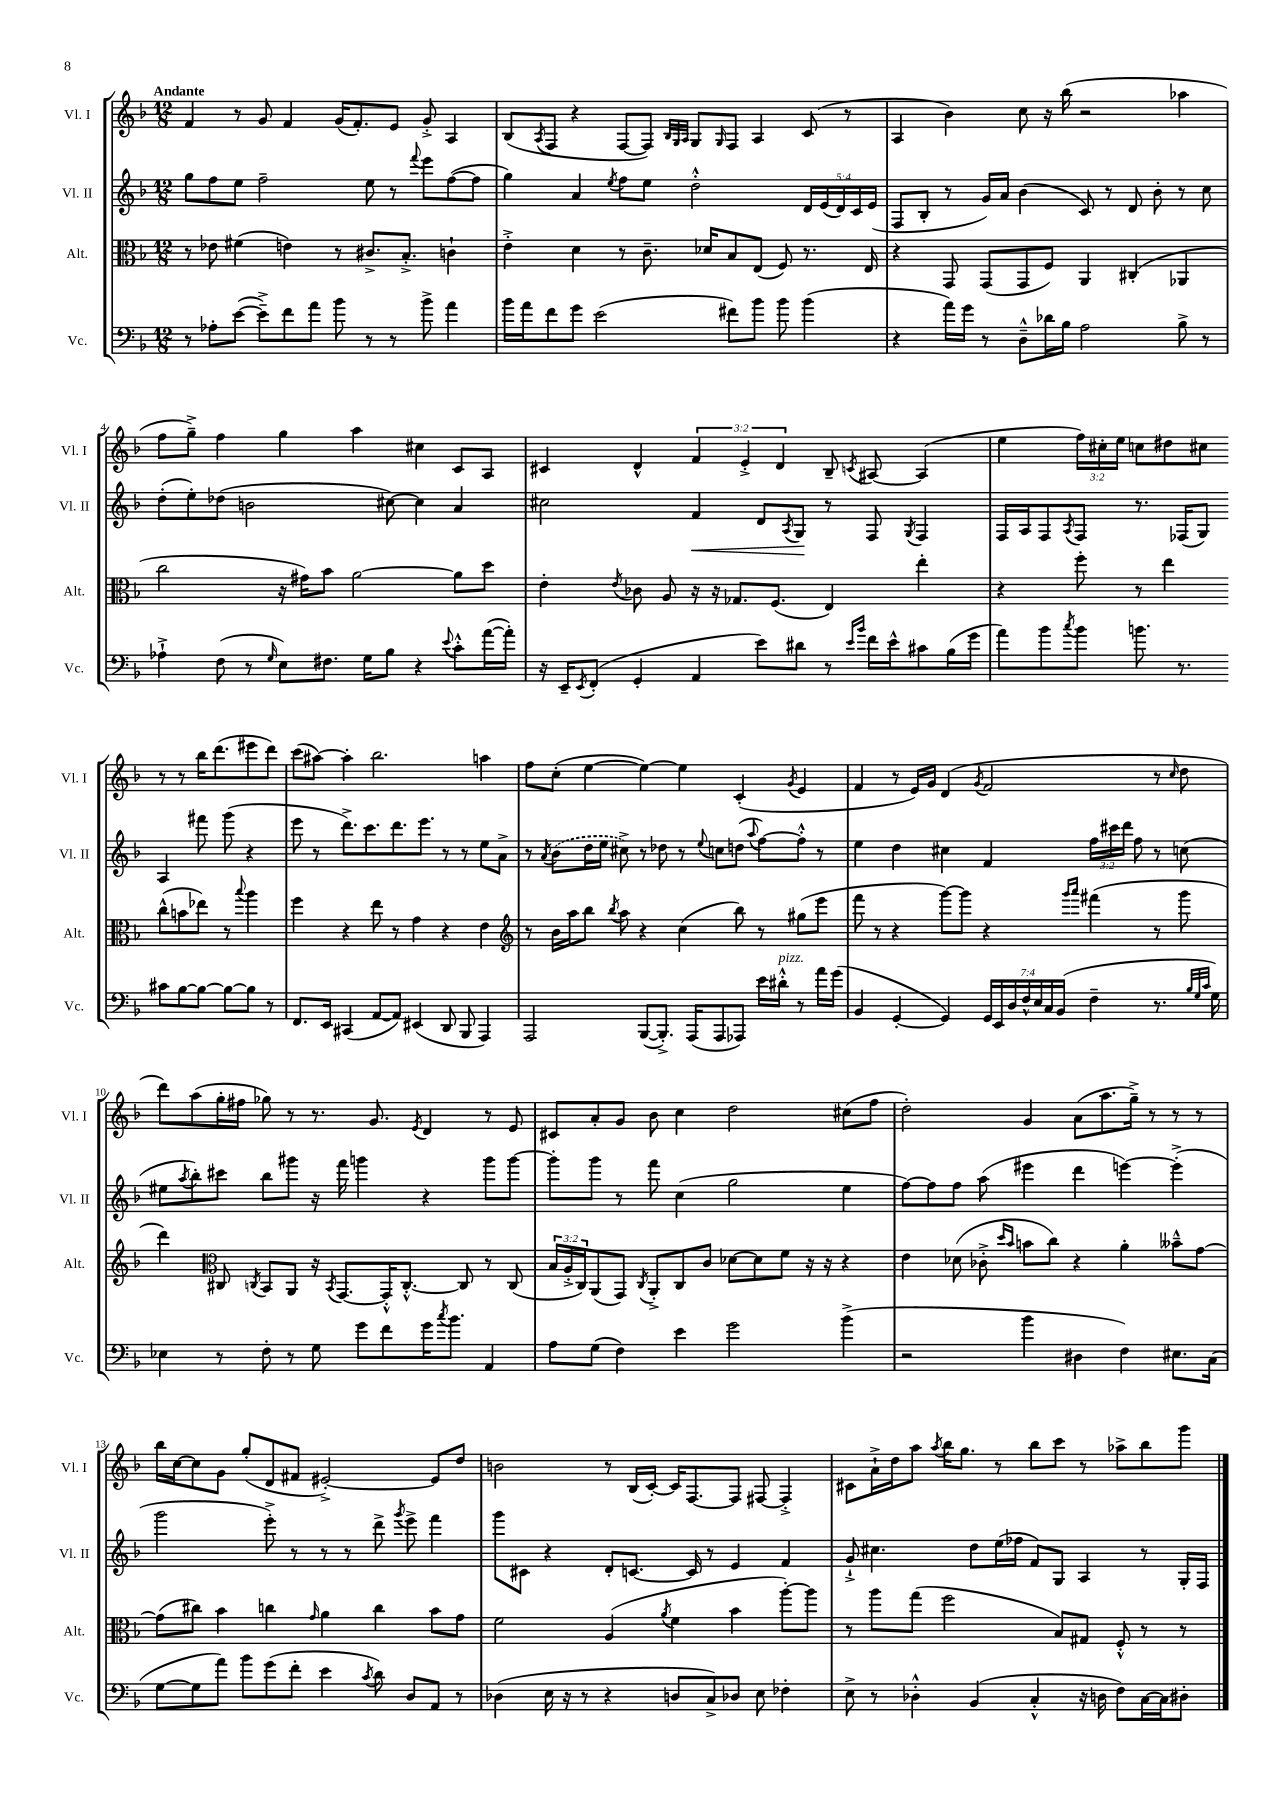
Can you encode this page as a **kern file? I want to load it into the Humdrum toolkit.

**kern	**kern	**kern	**kern
*staff4	*staff3	*staff2	*staff1
*clefF4	*clefC3	*clefG2	*clefG2
*k[b-]	*k[b-]	*k[b-]	*k[b-]
*M12/8	*M12/8	*M12/8	*M12/8
8r	8r	8gg	4f
8A-'	8e-	8ff	.
([8e	(4f#	8ee	8r
8e~^])	.	2ff~	8g
8f	4e)	.	4f
8a	.	.	.
8b-	8r	.	(16g
.	.	.	8.f')
8r	8.c#^	8ee	.
8r	.	8r	8e
.	8.B-'^	.	.
.	.	8qqfff	.
8b-^	.	8eee	8g'^
4a	4c`	([8ff	4A
.	.	8ff]	.
=	=	=	=
16b-	4e'^	4gg)	(8B-
16a	.	.	.
.	.	.	8qA
8f	.	.	8F
8g	4d	4a	4r
(2e	.	.	.
.	.	8qee	.
.	8r	8ff	[8F
.	8.c~	8ee	8F])
.	.	.	32qqB-
.	.	.	32qqG
.	.	.	32qqA
.	.	2dd'^^	8G
.	16d-	.	.
.	.	.	16qqG
8f#)	8B-	.	8F
8b-	(8E	.	4A
8b-	8F)	.	.
(4b-	8.r	20d	(8c
.	.	(20e	.
.	.	20d)	.
.	.	.	8r
.	.	20c	.
.	16E	.	.
.	.	(20e	.
=	=	=	=
4r	4r	8F	4A
.	.	8B-'	.
16a)	8GG	8r	4b-)
16g	.	.	.
8r	(8GG	16g)	.
.	.	16a	.
8D~^^	8GG	(4b-	8cc
16d-	8F)	.	16r
16B-	.	.	(16bb-
2A	4AA	8c)	2r
.	.	8r	.
.	(4C#'	8d	.
.	.	8b-'	.
8B-^	4AA-	8r	4aa-
8r	.	8cc	.
=	=	=	=
4A-`^	2cc	(8dd'	8ff
.	.	8ee')	8gg~^)
(8F	.	(8dd-	4ff
8r	.	2b	.
16qqG	.	.	.
8E)	16r	.	4gg
.	16g#)	.	.
8.F#	8b-	.	.
.	[2a	.	4aa
16G	.	.	.
8B-	.	[8cc#)	.
4r	.	4cc#]	4cc#
8qqe	.	.	.
8c'^^	8a]	4a	8c
([16a	8dd	.	8A
16a'])	.	.	.
=	=	=	=
16r	4e'	2cc#	4c#
16EE~	.	.	.
8qEE	.	.	.
(8FF'	.	.	.
.	8qe	.	.
4GG'	8c-	.	4d^^
.	8A	.	.
4AA	16r	4f	6f
.	16r	.	.
.	8.G-	.	.
.	.	.	6e'^
8e)	.	8d	.
.	(8.F	.	.
.	.	.	6d
.	.	8qA	.
8d#	.	8G	.
8r	4E)	8r	8B-~
16qqe	.	.	.
16qqb-	.	.	8qc
16f	.	8F	[8A#
16e^^	.	.	.
.	.	8qG	.
8c#	4ee'	4F	(4A#]
(16B-	.	.	.
16g	.	.	.
=	=	=	=
8a)	4r	16F	4ee
.	.	16A	.
8b-	.	8F	.
8qcc	.	8qA	.
8b-	8ff'	8F	24ff)
.	.	.	24cc#'
.	.	.	24ee
8.b	8r	8.r	8cc
.	4ee	.	8dd#
8.r	.	(16F-	.
.	.	8G)	8cc#
8c#	(8cc^^	4A	8r
[8B-	8b	.	8r
8B-_	8ee-)	8fff#	16bb-
.	.	.	(8.ddd
8B-_	8r	(8ggg	.
.	8qqbb-	.	.
8B-]	4aa	4r	8eee#
8r	.	.	8ddd)
=	=	=	=
8.FF	4ff	8eee	(8ccc
.	.	8r	[8aa#)
16EE	.	.	.
(4CC#	4r	8.ddd^)	4aa#']
.	.	8.ccc	.
[8AA	8ee	.	2.bb-
8AA])	8r	8.ddd	.
(4EE#	4g	.	.
.	.	8.eee	.
8DD	4r	8r	.
8BBB-	.	8r	.
4AAA)	4e	8ee	4aa
.	.	8a^	.
=	=	=	=
*	*clefG2	*	*
2AAA	8r	8r	8ff
.	.	8qa	.
.	16b-	(8b-	(8cc'
.	16aa	.	.
.	8bb-	16dd	[4ee
.	.	16ee	.
.	8qbb-	.	.
.	8aa	8cc#^)	.
([8BBB-	4r	8r	4ee_)
8.BBB-'^])	.	8dd-	.
.	(4cc	8r	4ee]
(16AAA	.	.	.
.	.	8qqee	.
8AAA	.	8cc	.
8AAA-)	8bb-)	(8dd	(4c'
.	.	8qqaa	.
16e	8r	[8ff)	.
16d#'^^	.	.	.
.	.	.	8qg
8r	(8gg#	8ff'^^]	4e
16a	8eee	8r	.
(16g	.	.	.
=	=	=	=
4BB-	8fff	4ee	4f
.	8r	.	.
[4GG'	4r	4dd	8r
.	.	.	16e)
.	.	.	16g
4GG])	[8ggg)	4cc#	(4d
.	8ggg]	.	.
.	.	.	8qg
28GG	4r	4f	2f
28EE	.	.	.
28D	.	.	.
28F^^	.	.	.
28E	.	.	.
28C	.	.	.
(28BB-	.	.	.
.	16qqggg	.	.
.	16qqaaa	.	.
4F~	(4fff#	24ff	.
.	.	24ccc#	.
.	.	24ddd	.
.	.	8ff	.
8.r	8r	8r	8r
.	.	.	16qqcc
.	8ggg	(8cc	8dd
32qqB-	.	.	.
32qqG	.	.	.
32qqc	.	.	.
16G)	.	.	.
=	=	=	=
4E-	4ddd)	8ee#	8ddd)
.	.	8qaa	.
.	.	8bb-')	(8aa
*	*clefC3	*	*
8r	8C#	8ccc#	16gg'
.	.	.	16ff#
.	8qC	.	.
8F'	8BB-	8bb-	8gg-)
8r	8AA	8ggg#	8r
8G	16r	16r	8.r
.	8qBB-	.	.
.	[8.GG	16fff	.
8g	.	4ggg	.
.	.	.	8.g
8f	16GG'^^]	.	.
.	[8.C'^^	.	.
.	.	.	8qe
16g	.	4r	4d
8qcc	.	.	.
8.b-	.	.	.
.	8C]	.	.
4AA	8r	8ggg	8r
.	(8C	[8ggg	8e
=	=	=	=
8A	24B-	8ggg']	8c#
.	24A'^	.	.
.	24C)	.	.
(8G	(8AA	8ggg	8a'
4F)	8GG)	8r	8g
.	8qC	.	.
.	8AA'^	8fff	8b-
4e	8C	(4cc	4cc
.	8c	.	.
2g	[8d-	2gg	2dd
.	8d-]	.	.
.	8f	.	.
.	16r	.	.
.	16r	.	.
(4b-^	4r	4ee	(8cc#
.	.	.	8ff
=	=	=	=
2r	4e	[8ff)	2dd')
.	.	8ff]	.
.	(8d-	8ff	.
.	8c-'^	(8aa	.
.	16qqdd	.	.
.	16qqb-	.	.
4b-	8b	4eee#	4g
.	8cc)	.	.
4D#	4r	4ddd	(8a
.	.	.	8.aa
4F)	4a'	[4eee)	.
.	.	.	16gg~^)
.	.	.	8r
8.E#	8b--~^^	(4eee'^]	8r
.	[8g	.	8r
(16C	.	.	.
=	=	=	=
[8G	(8g]	2ggg	16bb-
.	.	.	[16cc
8G]	8cc#)	.	8cc]
8a)	4b-	.	8g
8b-	.	.	(8gg'
(8g	4cc	8eee'^)	8d
8f'	.	8r	8f#
.	16qqg	.	.
4e	4a	8r	[2e#'^)
.	.	8r	.
8qc	.	.	.
8d)	4cc	8ddd^	.
.	.	8qggg	.
8D	.	8eee^	.
8AA	8b-	4fff	8e#]
8r	8g	.	8dd
=	=	=	=
(4D-	2f	8ggg	2b
.	.	8c#	.
16E	.	4r	.
16r	.	.	.
8r	.	.	.
4r	(4A	8d'	8r
.	.	[8.c	(16B-
.	.	.	[16c')
.	8qa	.	.
8D	4f	.	16c]
.	.	16c]	[8.F
8C^)	.	8r	.
8D-	4b-	4e	8F]
8E	.	.	[8F#
4F-'	[8aa')	4f	4F#'^]
.	8aa]	.	.
=	=	=	=
8E^	8r	8g`^	8c#
8r	8aa	4.cc#	16a`^
.	.	.	16dd
4D-'^^	(8gg	.	8aa
.	.	.	8qaa
.	2ff	.	16bb-
.	.	.	8.gg
(4BB-	.	8dd	.
.	.	(16ee	8r
.	.	16ff-	.
4C'^^	.	8f)	8bb-
.	8B-)	8G	8ccc
16r	8G#	4A	8r
16D	.	.	.
8F)	8F'^^	.	8aa-^
[16C	8r	8r	8bb-
16C]	.	.	.
8D#'	8r	16G'	8ggg
.	.	16F	.
==	==	==	==
*-	*-	*-	*-
